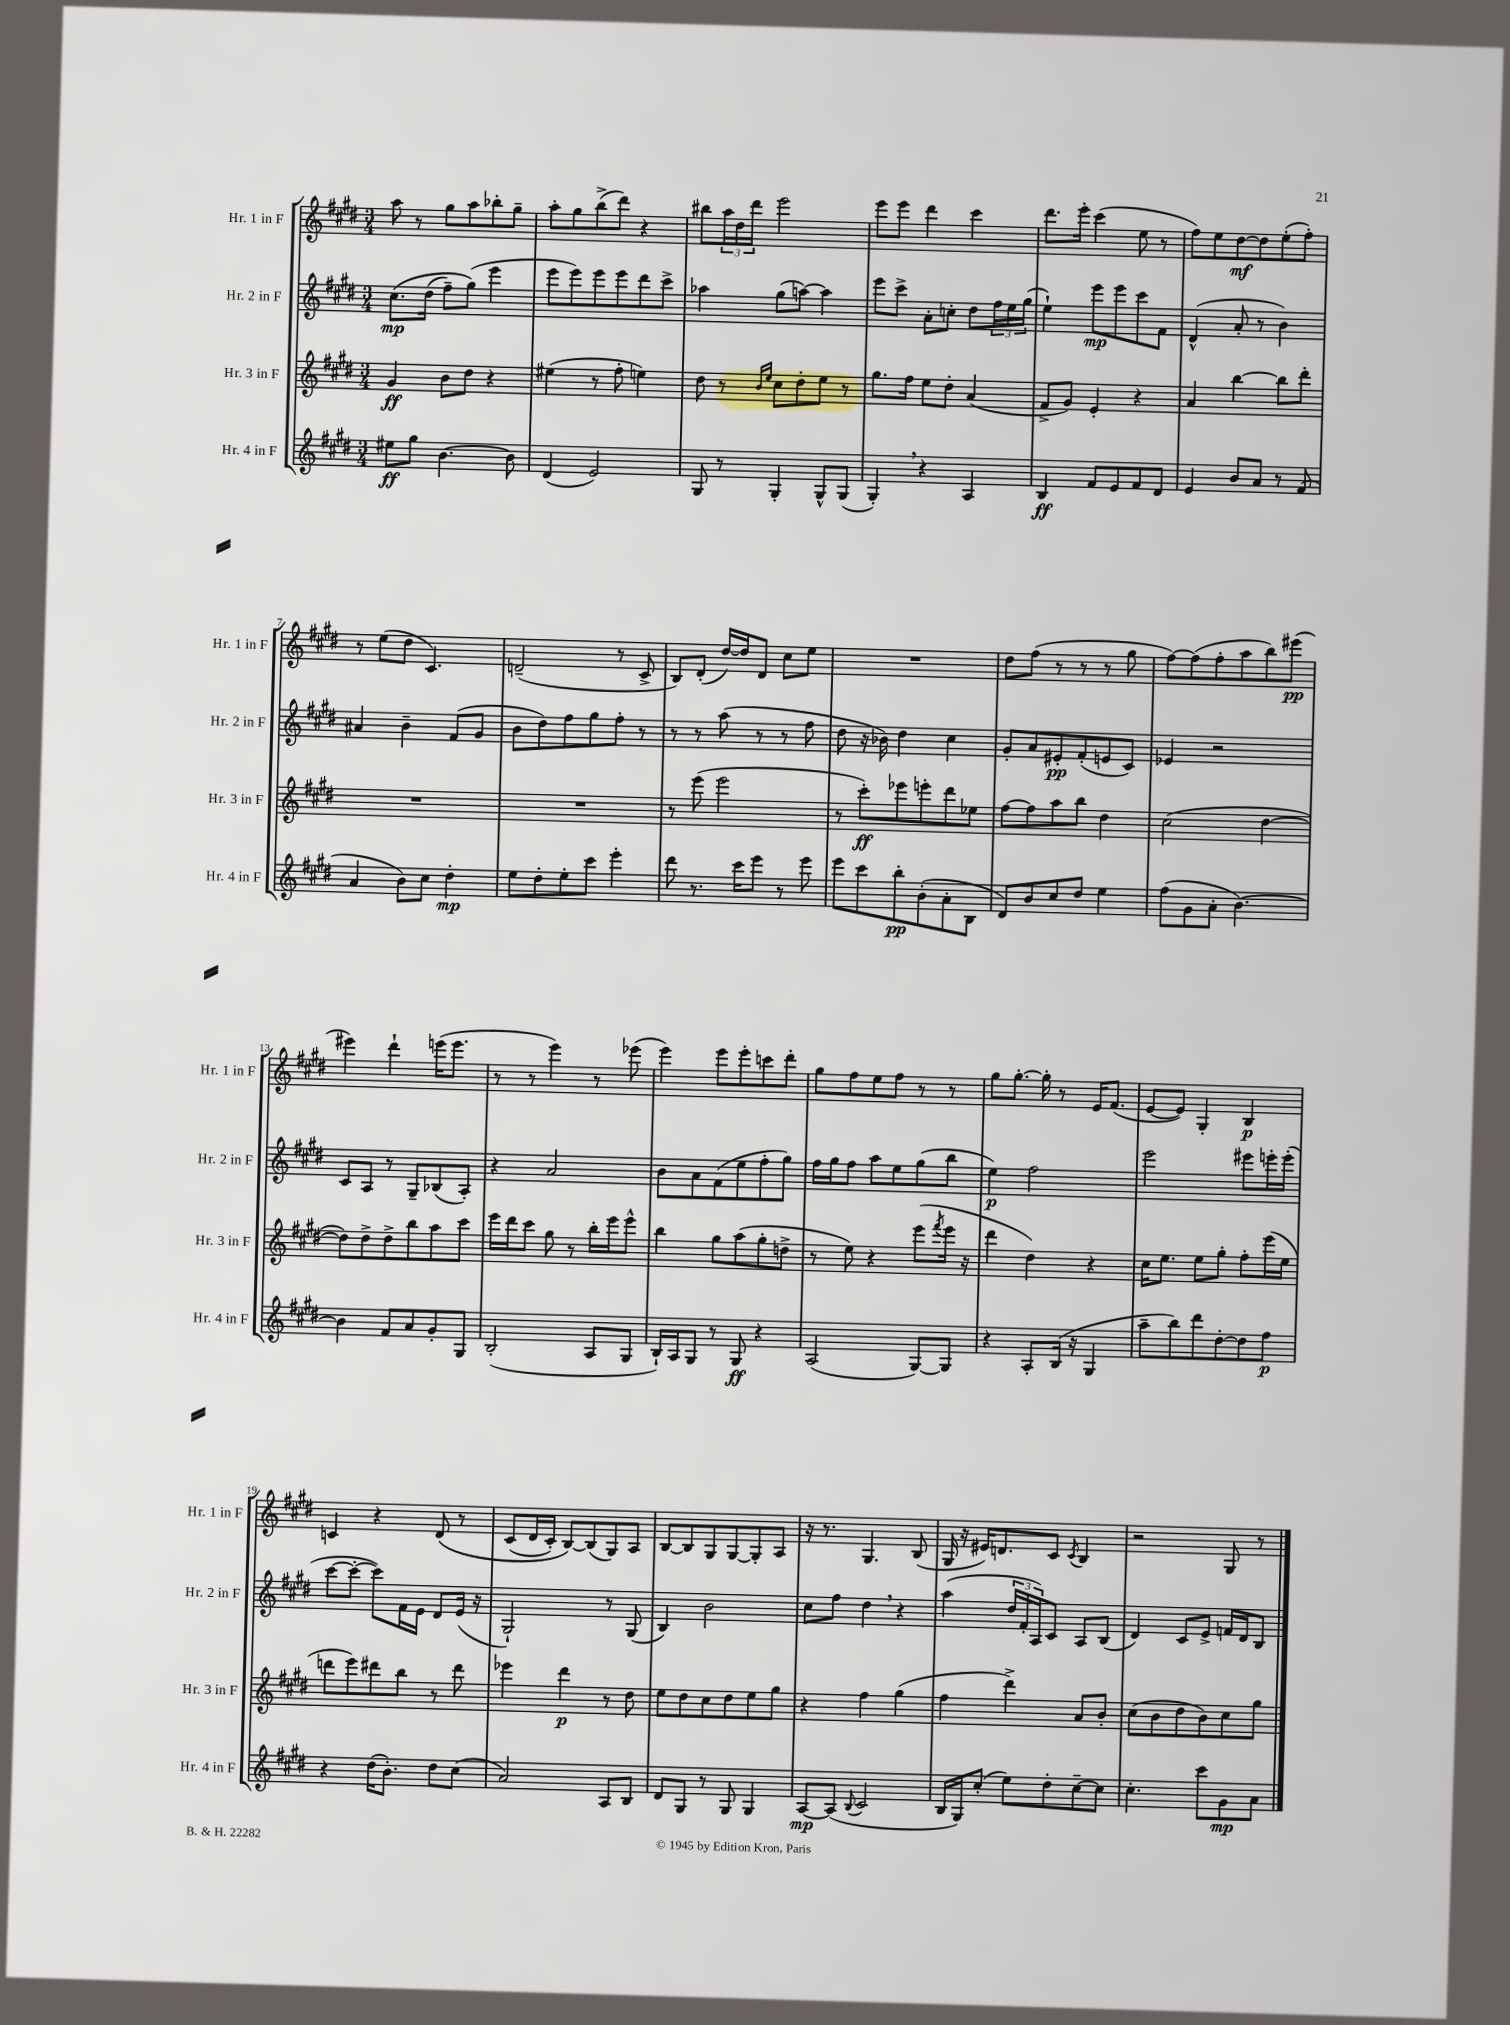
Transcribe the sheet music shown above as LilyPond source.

<<
\new StaffGroup <<
\new Staff = "s0" \with { instrumentName = "Hr. 1 in F" shortInstrumentName = "Hr. 1 in F" } {
    \clef treble \key e \major \numericTimeSignature \time 3/4
    a''8 r8 gis''8 a''8 bes''8-. gis''8-- |
    a''8-. gis''8 b''8->( dis'''8) r4 |
    bis''8 \tuplet 3/2 { a''16 dis''16 dis'''16 } e'''2 |
    e'''8 e'''8 dis'''4 cis'''4 |
    dis'''8. e'''16-. cis'''4( e''8 r8 |
    fis''8) e''8 dis''8~\mf dis''8 e''8-.( fis''8-.) |
    r8 e''8( dis''8 cis'4.) |
    d'2--( r8 cis'8-> |
    b8) dis'8-.( dis''16~) dis''16 dis'8 cis''8 e''8 |
    R2. |
    dis''8 fis''8( r8 r8 r8 gis''8 |
    fis''8~) fis''8( fis''8-. a''8 b''8) eis'''8\pp( |
    eis'''4) dis'''4-! e'''16( e'''8. |
    r8 r8 e'''4) r8 ees'''8( |
    e'''4) e'''8 e'''8-. c'''8 dis'''8-. |
    gis''8 fis''8 e''8 fis''8 r8 r8 |
    gis''8 gis''8.~-. gis''16-. r8 e'16 fis'8.( |
    e'8~ e'8) gis4-. b4\p |
    c'4 r4 dis'8\( r8 |
    cis'8( dis'16 cis'16-.) b8~\) b8( gis8) a8 |
    b8~ b8 gis8 gis8~ gis8-. a8 |
    r16 r8. gis4. b8( |
    gis16 r16 eis'16) d'8. cis'8 \acciaccatura { cis'8 } b4 |
    r2 gis8 r8 \bar "|." |
}
\new Staff = "s1" \with { instrumentName = "Hr. 2 in F" shortInstrumentName = "Hr. 2 in F" } {
    \clef treble \key e \major \numericTimeSignature \time 3/4
    cis''8.\mp\( dis''16( fis''8--) gis''8(\) e'''4 |
    e'''8 e'''8) e'''8 e'''8 dis'''8 cis'''8-> |
    aes''4 gis''8( a''8~) a''4 |
    e'''8 cis'''8-> a'8-. c''8-. dis''8 \tuplet 3/2 { fis''16 e''16 gis''16( } |
    e''4-!) e'''8\mp e'''8 cis'''8 fis'8 |
    dis'4-^( a'8-. r8 b'4) |
    ais'4 b'4-- fis'8( gis'8 |
    b'8 dis''8) fis''8 gis''8 fis''8-. r8 |
    r8 r8 a''8( r8 r8 fis''8 |
    dis''8 r16 bes'16) dis''4 cis''4 |
    gis'8-. a'8 eis'8-.\pp fis'8-.( e'8 cis'8) |
    ees'4 r2 |
    cis'8 a8 r8 gis8-- bes8( a8-.) |
    r4 a'2 |
    b'8 a'8 fis'8( e''8 fis''8-. gis''8) |
    fis''16 gis''16 fis''8 a''8 e''8 gis''8( b''8 |
    e''4\p) fis''2 |
    e'''2 eis'''8 e'''16-. e'''16-.( |
    cis'''8~ cis'''8~-. cis'''8) fis'16 e'16 dis'8 e'16( r16 |
    gis2-!) r8 gis8( |
    b4) b'2 |
    cis''8 fis''8 dis''4 \breathe r4 |
    a''4( \tuplet 3/2 { dis''16 fis'16-. a16) } cis'8 a8 b8( |
    dis'4) cis'8 e'8-> f'16 dis'16 b8 \bar "|." |
}
\new Staff = "s2" \with { instrumentName = "Hr. 3 in F" shortInstrumentName = "Hr. 3 in F" } {
    \clef treble \key e \major \numericTimeSignature \time 3/4
    gis'4\ff b'8 dis''8 r4 |
    eis''4( r8 fis''8-. e''4) |
    dis''8 r8 \grace { b'16 e''16 } cis''8 dis''8-. e''8 r8 |
    gis''8. fis''16 e''8 dis''8-. a'4( |
    fis'8-> gis'8) e'4-. r4 |
    a'4 b''4~ b''8 dis'''8-. |
    R2. |
    R2. |
    r8 e'''8( e'''2 |
    r8 cis'''8-.\ff) ees'''8 e'''8-. dis'''8 ees''8 |
    fis''8~ fis''8 a''8 b''8 dis''4 |
    cis''2( dis''4~ |
    dis''8) dis''8-> dis''8-> b''8 a''8 cis'''8 |
    e'''16 dis'''16 cis'''8 gis''8 r8 b''16-. e'''16 e'''8-^ |
    b''4 gis''8 a''8( gis''8-. d''8-> |
    r8 e''8) r4 e'''8( \acciaccatura { fis'''8 } e'''16 r16 |
    dis'''4 dis''4) r4 |
    cis''16 e''8. e''8 gis''8-. fis''8-. e'''16( e''16 |
    d'''8 e'''8) dis'''8 b''8 r8 dis'''8 |
    ees'''4 dis'''4\p r8 dis''8 |
    e''8 dis''8 cis''8 dis''8 e''8 gis''8 |
    r4 fis''4 gis''4( |
    fis''4 dis'''4->) a'8 b'8-. |
    cis''8( b'8 dis''8 b'8) cis''8 gis''8 \bar "|." |
}
\new Staff = "s3" \with { instrumentName = "Hr. 4 in F" shortInstrumentName = "Hr. 4 in F" } {
    \clef treble \key e \major \numericTimeSignature \time 3/4
    eis''8\ff gis''8 b'4.~ b'8 |
    dis'4( e'2) |
    gis8 r8 gis4-. gis8-^ gis8( |
    gis4-.) \breathe r4 a4 |
    b4\ff fis'8 e'8 fis'8 dis'8 |
    e'4 b'8 a'8 r8 fis'8( |
    a'4 b'8) cis''8 dis''4-.\mp |
    e''8 dis''8-. e''8-. cis'''8 e'''4-. |
    dis'''8 r8. cis'''16 e'''8 r8 e'''8 |
    e'''8 cis'''8 b''8-.\pp b'8-.( a'8-. b8 |
    dis'8) b'8 cis''8 dis''8 e''4 |
    fis''8( gis'8 a'8-. b'4.~) |
    b'4 fis'8 a'8 gis'8-. gis8 |
    b2-.( a8 gis8 |
    b16-!) a16 gis8 r8 gis8\ff r4 |
    a2( gis8~) gis8 |
    r4 a8-. b16( r16 gis4 |
    a''8-- b''8) dis'''8 dis''8~-. dis''8 fis''8\p |
    r4 dis''16( b'8.-.) dis''8 cis''8( |
    a'2) a8 b8 |
    dis'8 gis8 r8 gis8 gis4 |
    a8~\mp a8( \appoggiatura { b8 } cis'2 |
    b16 gis16) cis''8-.( e''8) dis''8-. cis''8~-- cis''8 |
    cis''4.-. cis'''8 gis'8\mp a'8 \bar "|." |
}
>>
>>
